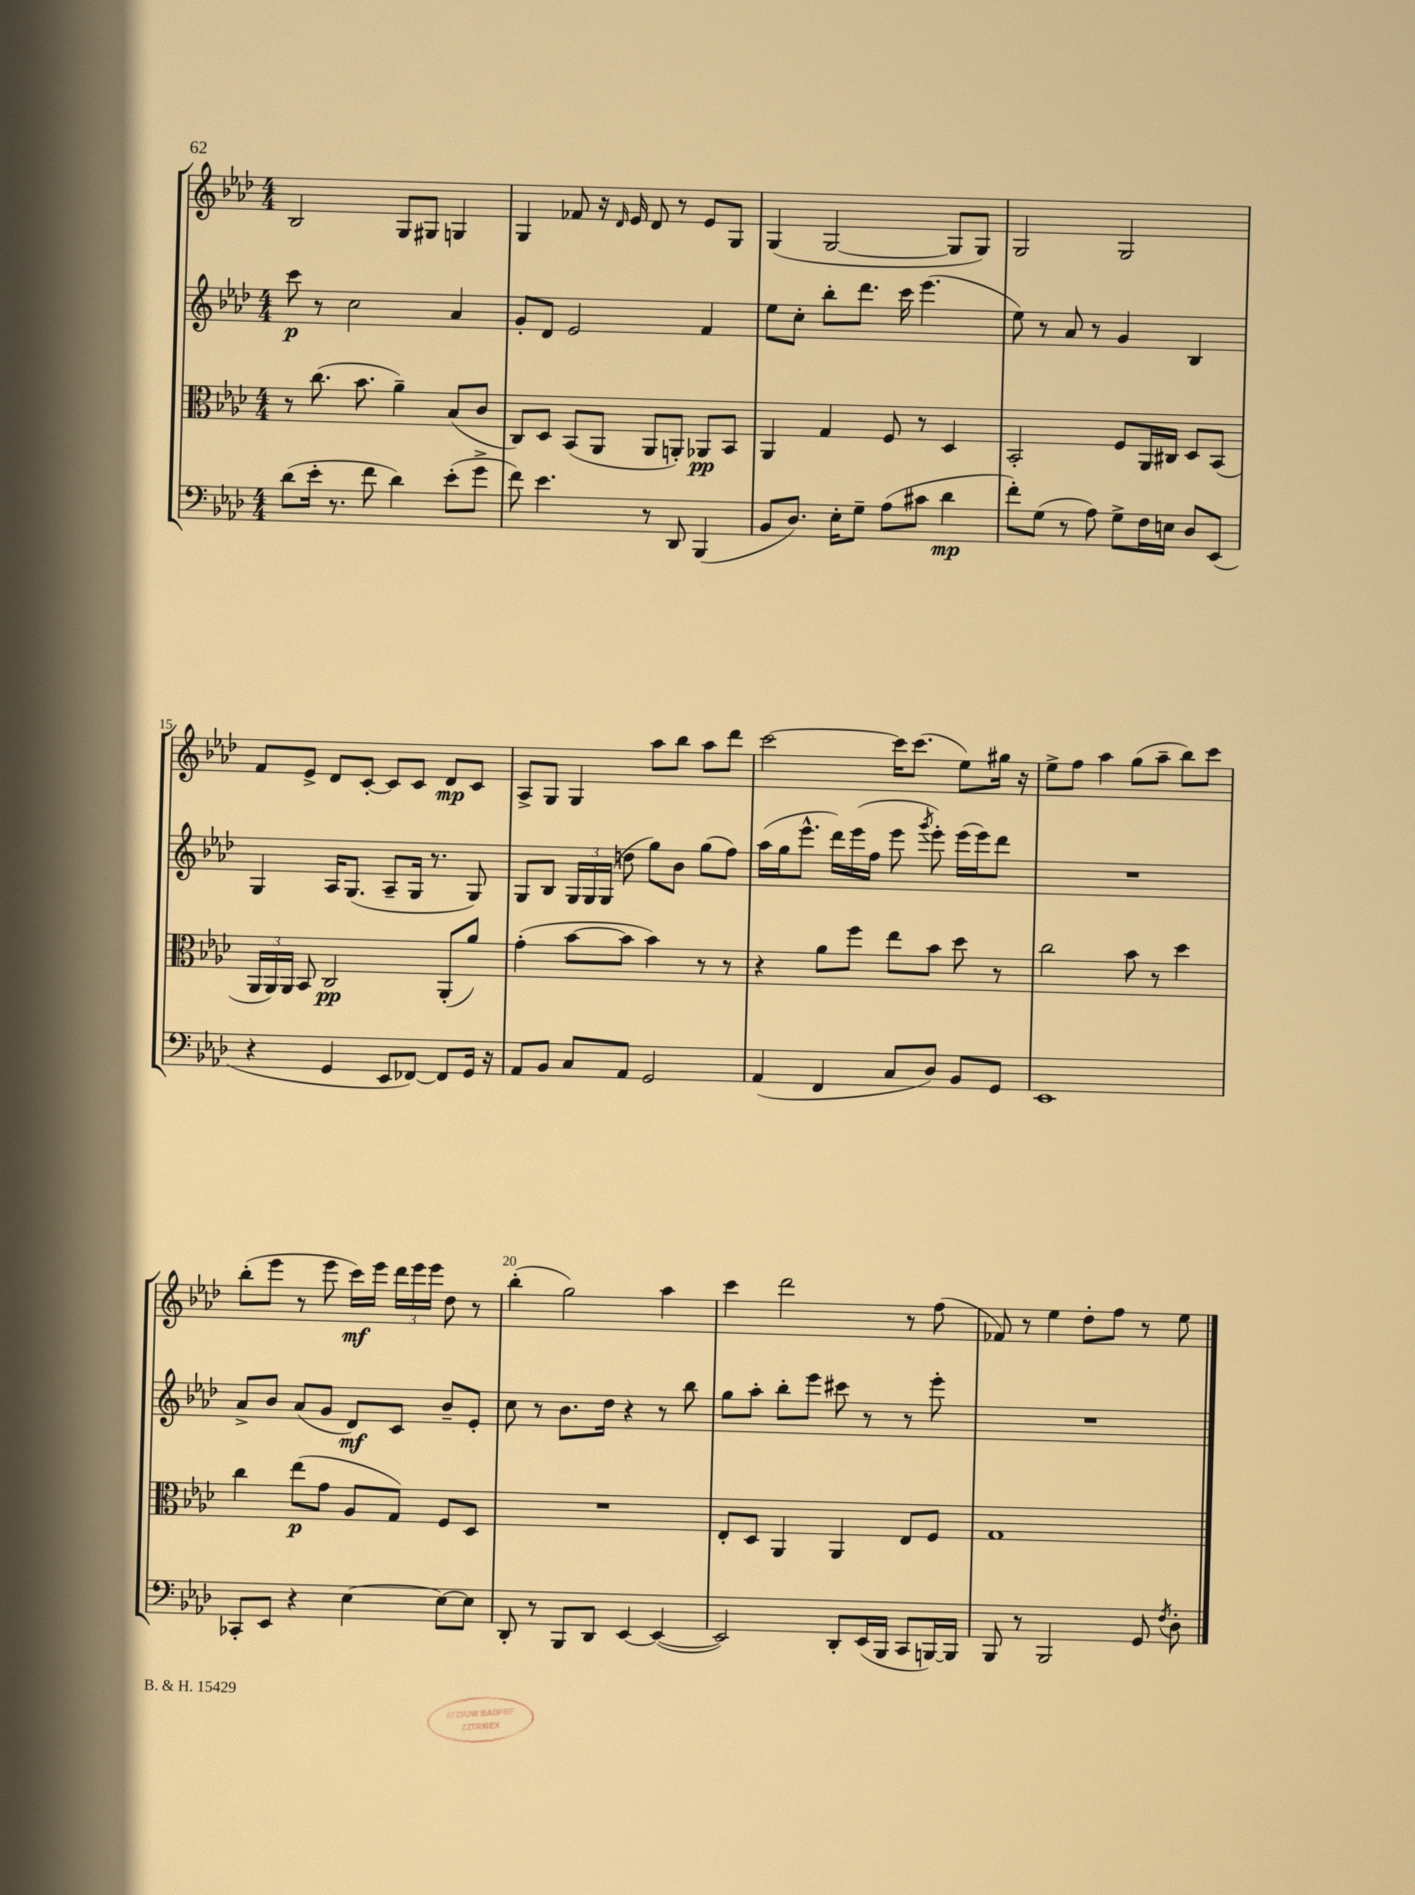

**kern	**kern	**kern	**kern
*staff4	*staff3	*staff2	*staff1
*clefF4	*clefC3	*clefG2	*clefG2
*k[b-e-a-d-]	*k[b-e-a-d-]	*k[b-e-a-d-]	*k[b-e-a-d-]
*M4/4	*M4/4	*M4/4	*M4/4
(8d-	8r	8ccc	2B-
16e-'	(8.cc	8r	.
8.r	.	.	.
.	.	2cc	.
.	8.b-	.	.
8f	.	.	.
4d-)	4a-~)	.	8G
.	.	.	8G#
(8e-'	(8B-	4a-	4G
8g^	8c	.	.
=	=	=	=
8f)	8C)	8g'	4G
4.e-	8D-	8d-	.
.	(8BB-	2e-	8f-
.	8AA-	.	16r
.	.	.	16qqd-
.	.	.	16e-
8r	8AA-	.	8d-
8DD-	8AA')	.	8r
(4BBB-	8AA-	4f	8e-
.	8BB-	.	8G
=	=	=	=
8BB-	4AA-	8ee-	(4G
8.D-)	.	8cc'	.
.	4G	8bb-'	[2G
16E-'	.	.	.
8G~	.	8.ddd-	.
(8A-	8F	.	.
.	.	16ccc	.
8c#	8r	(4.eee-	.
4d-	4D-	.	8G]
.	.	.	8G)
=	=	=	=
8f')	2BB-'	8ee-)	2G
(8G	.	8r	.
8r	.	8a-	.
8A-)	.	8r	.
8G^	8F	4g	2G
16F	16AA-	.	.
16E	16C#	.	.
8D-	8D-	4B-	.
(8EE-	(8BB-	.	.
=	=	=	=
4r	24AA-	4G	8f
.	24AA-)	.	.
.	24AA-	.	.
.	8BB-	.	8e-^
4GG	2C	16A-	8d-
.	.	(8.G	.
.	.	.	[8c'
8EE-	.	8A-~	8c]
[8FF-)	.	16G	8c
.	.	8.r	.
8FF-]	(8AA-'	.	8d-
16GG	8a-)	8G)	8c
16r	.	.	.
=	=	=	=
8AA-	(4g'	8G	8A-^
8BB-	.	8B-	8G
8C	[8b-	24G	4G
.	.	24G	.
.	.	(24G	.
8AA-	8b-]	8dd	.
2GG	4b-)	8gg)	8aa-
.	.	8b-	8bb-
.	8r	(8gg	8aa-
.	8r	8ff)	8ddd-
=	=	=	=
(4AA-	4r	(16aa-	[2ccc
.	.	16gg	.
.	.	8.eee-^^	.
4FF	8a-	.	.
.	.	16ddd-)	.
.	8ff	(16eee-	.
.	.	16ff	.
8C	8ee-	8eee-	16ccc]
.	.	.	(8.ccc
.	.	8qggg	.
8D-)	8b-	8eee-')	.
8BB-	8dd-	(16eee-	8ee-)
.	.	16eee-)	.
8GG	8r	8ddd-	16gg#
.	.	.	16r
=	=	=	=
1EE-	2cc	1r	8ee-^
.	.	.	8ff
.	.	.	4aa-
.	8b-	.	(8gg
.	8r	.	8aa-~
.	4dd-	.	8bb-)
.	.	.	8ccc
=	=	=	=
8CC-'	4cc	8a-^	(8bb-'
8EE-	.	8b-	8eee-
4r	(8ee-	(8a-	8r
.	8g	8g	8eee-
[4E-	8A-	8d-)	16ccc)
.	.	.	16eee-
.	8G)	8c	24ddd-
.	.	.	24eee-
.	.	.	24eee-
8E-_	8F	8b-~	8dd-
8E-]	8D-	8e-'	8r
=	=	=	=
8DD-'	1r	8cc	(4bb-'
8r	.	8r	.
8BBB-	.	8.b-	2gg)
8DD-	.	.	.
.	.	16dd-	.
[4EE-	.	4r	.
(4EE-_	.	8r	4aa-
.	.	8bb-	.
=	=	=	=
2EE-])	8E-'	8gg	4ccc
.	8D-	8aa-'	.
.	4AA-	8bb-'	2ddd-
.	.	8eee-	.
8DD-'	4AA-	8ccc#	.
(16EE-	.	8r	.
16BBB-	.	.	.
8CC	8E-	8r	8r
[16BBB)	8F	8eee-'	(8ff
16BBB]	.	.	.
=	=	=	=
8BBB-	1G	1r	8f-)
8r	.	.	8r
2BBB-	.	.	4ee-
.	.	.	8dd-'
.	.	.	8ff
8GG	.	.	8r
8qF	.	.	.
8D-'	.	.	8ee-
==	==	==	==
*-	*-	*-	*-
